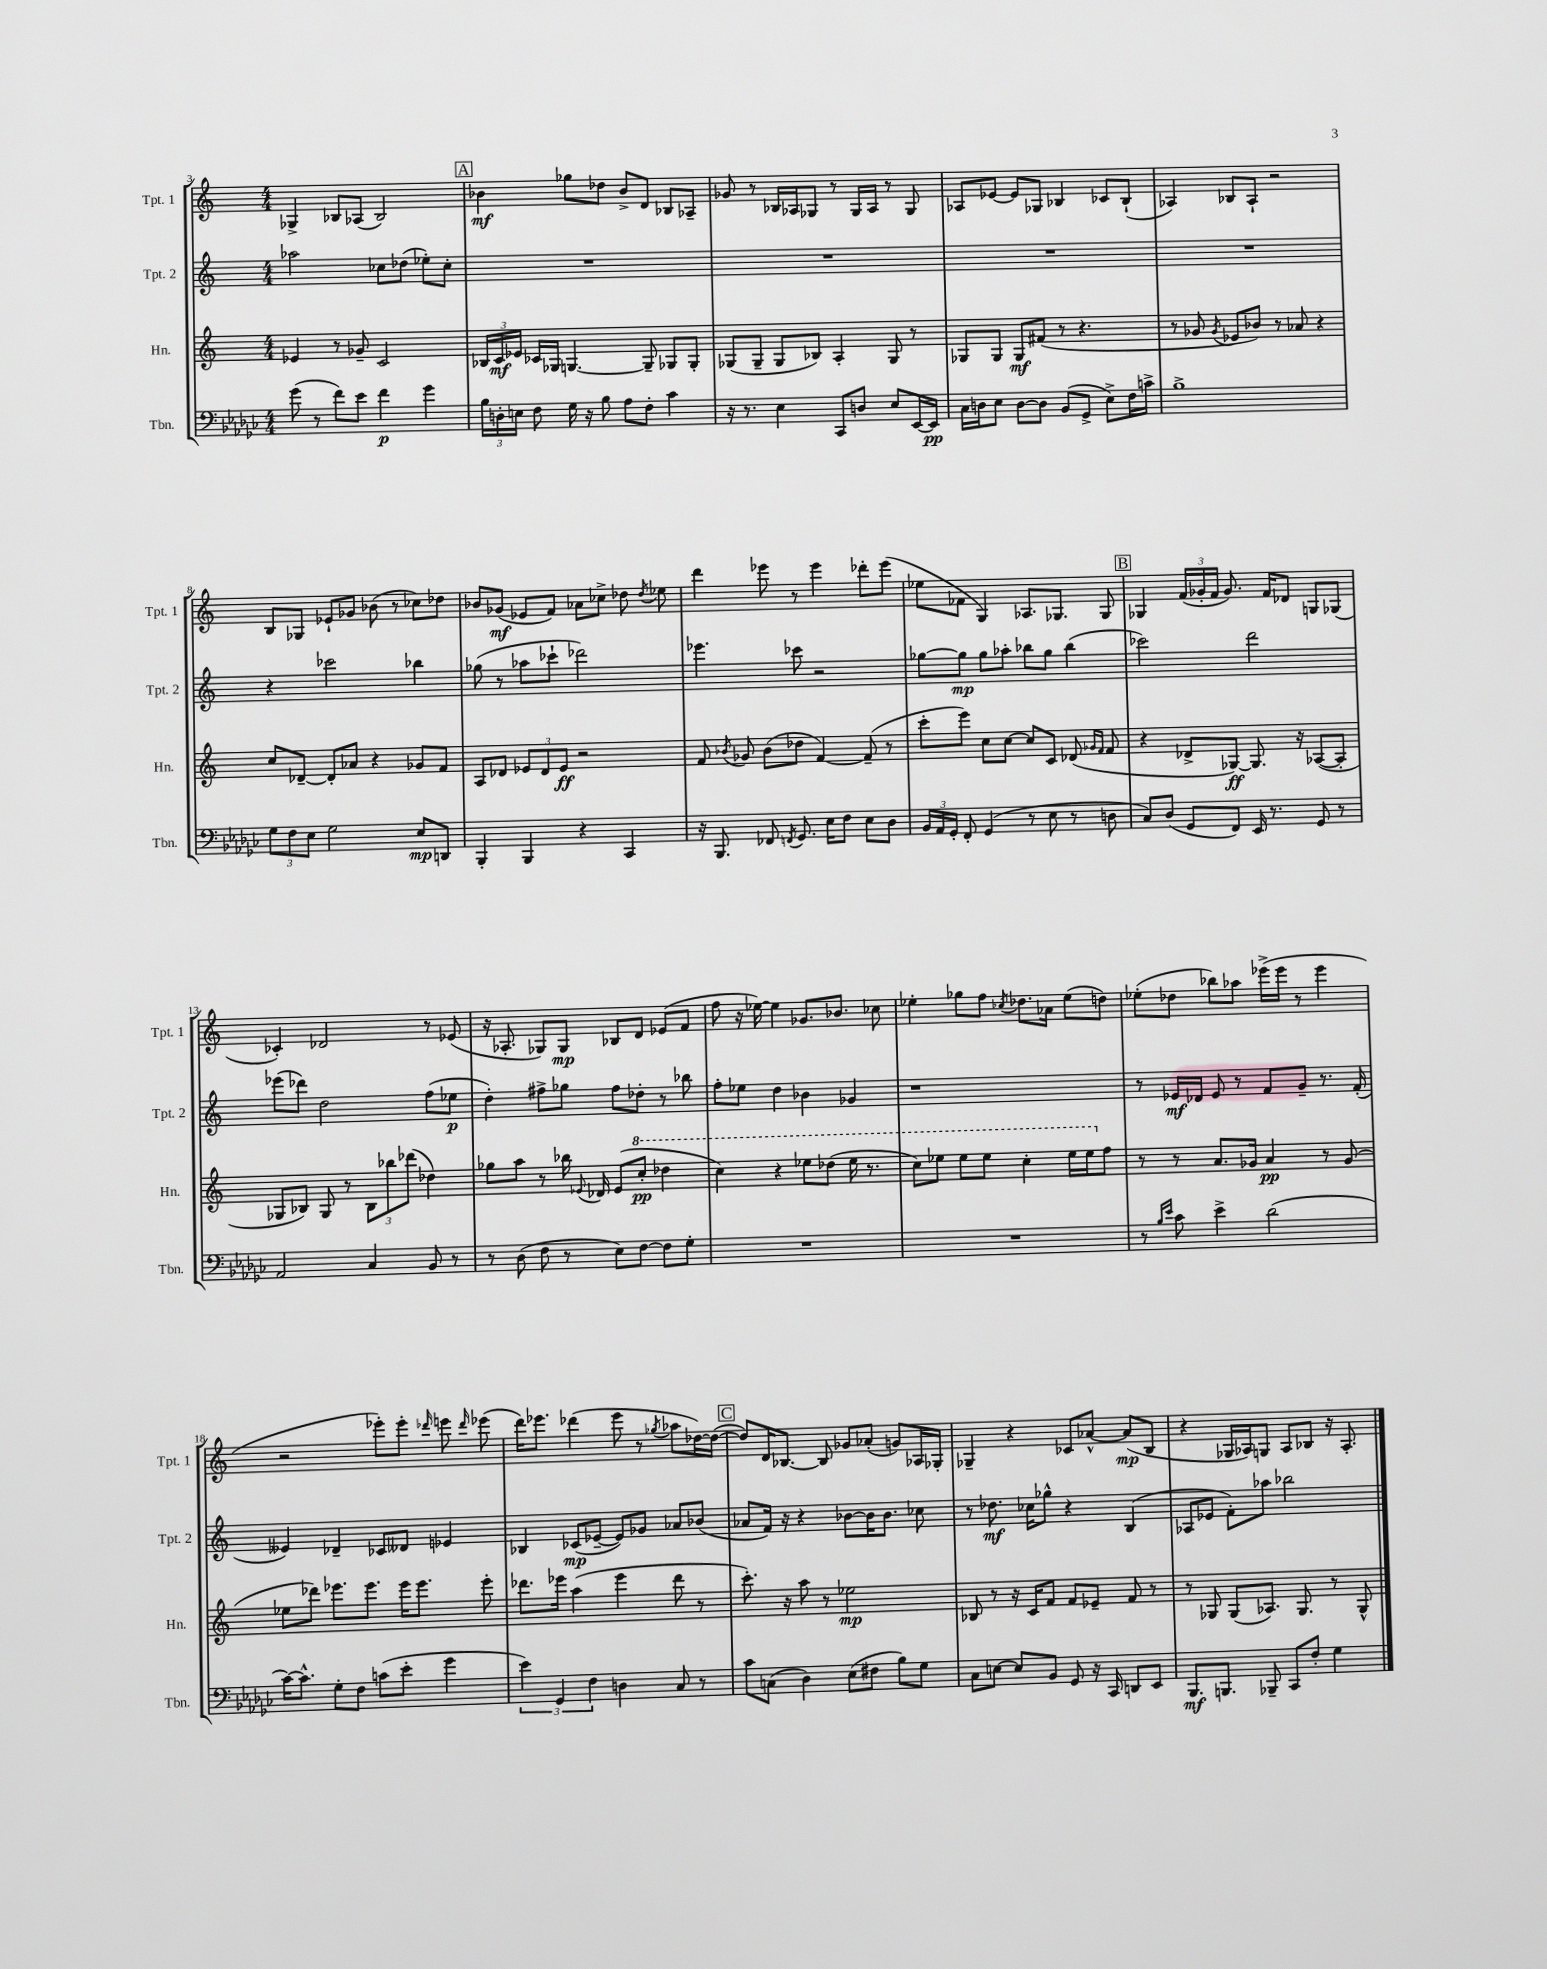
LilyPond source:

<<
\new StaffGroup <<
\new Staff = "s0" \with { instrumentName = "Tpt. 1" shortInstrumentName = "Tpt. 1" } {
    \clef treble \key c \major \numericTimeSignature \time 4/4
    \autoBeamOff ges4-> bes8[ aes8]( bes2) |
    \mark \markup { \box "A" } bes'4\mf ges''8[ des''8] bes'8[-> d'8] bes8[ aes8]-- |
    ges'8 r8 bes16[ aes16 ges8] r8 ges16[ aes16] r8 ges8 |
    aes8[ ees'8]~ ees'8[ ges8] bes4 ces'8[ bes8]-!( |
    aes4) bes8[ aes8]-! r2 |
    b8[ ges8] ees'8[-! ges'8] bes'8( r8 ces''8[) des''8] |
    bes'8[ ges'8]\mf( ees'8[ f'8]) aes'8[ ces''8]-> des''8 \acciaccatura { des''8 } ees''8 |
    d'''4 ees'''8 r8 ees'''4 des'''8[-. ees'''8]( |
    ees''8[ fes'8] g4) aes8.[ ges8.] ges8 |
    \mark \markup { \box "B" } ges4 \tuplet 3/2 { f'16[( ges'16-. f'16] } ges'8.) f'16[ des'8] g8[ ges8]( |
    ces'4-.) des'2 r8 ees'8( |
    r16 aes8.-. ges8[) ges8]\mp bes8[ d'8] ees'8[( f'8] |
    f''8 r16 ees''16~) ees''4 ges'8.[ bes'8.] ces''8 |
    ees''4-. ges''8[ f''8] \acciaccatura { ces''8 } des''8.[ aes'16] ees''8[( d''8]) |
    ees''8[-.( des''8] bes''8[) aes''8] ees'''16[->( ees'''16] r8 ees'''4 |
    r2 ees'''8[-.) ees'''8]-. \grace { des'''16 } e'''8 \grace { des'''16 } ees'''8( |
    d'''16[) ees'''8.] des'''4( ees'''8 r8 \acciaccatura { ges''8 } aes''8[ des''16~) des''16]~( |
    \mark \markup { \box "C" } des''8[) d'16 bes8.]~ bes8 ges'8[ aes'8]-.( g'8[) aes16 ges16]-. |
    ges4-- r4 ces'8[ aes'8]~-^ aes'8[\mp( b8] |
    r4 ges16[ aes16) g8] aes8[ bes8] r16 aes8.-. \bar "|." |
}
\new Staff = "s1" \with { instrumentName = "Tpt. 2" shortInstrumentName = "Tpt. 2" } {
    \clef treble \key c \major \numericTimeSignature \time 4/4
    \autoBeamOff aes''2 ces''8[ des''8]( ees''8[-.) ces''8]-. |
    \mark \markup { \box "A" } R1 |
    R1 |
    R1 |
    R1 |
    r4 ces'''2 bes''4 |
    ges''8( r8 aes''8[ ces'''8]-! des'''2) |
    ees'''4. ces'''8 r2 |
    ges''8[~ ges''8]\mp ges''8[ aes''8]-. bes''8[ ges''8] bes''4( |
    \mark \markup { \box "B" } ces'''2) d'''2 |
    ees'''8[( des'''8]) d''2 f''8[( ees''8]\p |
    d''4-.) fis''8[-> ges''8] fis''8[ des''8]-. r8 bes''8 |
    f''8[-. ees''8] d''4 bes'4 ges'4 |
    r1 |
    r8 ees'16[\mf des'16] ees'8 r8 f'8[ g'8]-- r8. f'16-.( |
    eeses'4) des'4-- ces'8[ deses'8] ees'4 |
    bes4 ces'8[\mp( ees'8]~-- ees'8[) ges'8] aes'8[ bes'8]( |
    \mark \markup { \box "C" } aes'8[ f'16]) r16 r4 bes'8[~ bes'16 bes'8.] ces''8 |
    r8 des''8.\mf ces''16[ ges''8]-^ r4 b4( |
    aes8[ ees'8] f'8[-.) aes''8] bes''2 \bar "|." |
}
\new Staff = "s2" \with { instrumentName = "Hn." shortInstrumentName = "Hn." } {
    \clef treble \key c \major \numericTimeSignature \time 4/4
    \autoBeamOff ees'4 r8 ges'8-- c'2 |
    \mark \markup { \box "A" } \tuplet 3/2 { bes16[ c'16\mf ees'16] } ces'16[ ges16] g4.~ g8-- ges8[ ges8]-. |
    ges8[( ges8]-- ges8[ bes8]) a4-. ges8 r8 |
    ges8[ ges8] ges8[\mf fis'8]( r8 r4. |
    r8 ges'8 \acciaccatura { ges'8 } ees'8[ bes'8]) r8 aes'8 r4 |
    c''8[ des'8]~-- des'8[-. aes'8] r4 ges'8[ f'8] |
    a8[ des'8] \tuplet 3/2 { ees'8[ des'8 ees'8]\ff } r2 |
    f'8 \acciaccatura { bes'8 } ges'8 bes'8[( des''8] f'4~) f'8--( r8 |
    c'''8[-. e'''8]) c''8[ c''8]~ c''8[ c'8] des'8( \grace { ges'16[ f'16] } f'8 |
    \mark \markup { \box "B" } r4 des'8[-> ges8]~\ff) ges8. r16 aes8[~( aes8]-. |
    ges8[ bes8]) ges8 r8 \tuplet 3/2 { bes8[ bes''8 des'''8]( } des''4) |
    ges''8[ a''8] r8 bes''16 \appoggiatura { ees'8 } des'16 ees'8[( \ottava #1 c'''8]-.\pp des'''4 |
    c'''4) r4 ees'''8[ des'''8]( ees'''16 r8. |
    c'''8[) ees'''8] ees'''8[ ees'''8] c'''4-. ees'''16[ ees'''16 \ottava #0 f''8] |
    r8 r8 a'8.[ ges'16] a'4\pp r8 ges'8( |
    ees''8[ des'''8]) ees'''8.[ ees'''8.] ees'''16[ ees'''8.] ees'''8-. |
    des'''8.[ ees'''16] a''4( ees'''4 des'''8 r8 |
    \mark \markup { \box "C" } c'''8.-.) r16 a''8 r8 ees''2\mp |
    bes8 r8 r16 c'16[ f'8] f'8[ ees'8]-- f'8 r8 |
    r8 ges8 ges8[( aes8.]) ges8. r8 ges8-^ \bar "|." |
}
\new Staff = "s3" \with { instrumentName = "Tbn." shortInstrumentName = "Tbn." } {
    \clef bass \key ges \major \numericTimeSignature \time 4/4
    \autoBeamOff ges'8( r8 f'8[) ees'8] f'4\p ges'4 |
    \mark \markup { \box "A" } \tuplet 3/2 { bes16[ d16-. e16] } f8 ges16 r16 bes8 aes8[ f8]-. ces'4 |
    r16 r8. ees4 ces,8[ d8] ees8[ ees,16~ ees,16]\pp |
    ces16[ d16 ees8] d8[~ d8] bes,8[( ges,8]-> ees8[->) f16 c'16]-> |
    bes1-> |
    \tuplet 3/2 { ges8[ f8 ees8] } ges2 ees8[\mp d,8] |
    bes,,4-. bes,,4 r4 ces,4 |
    r16 bes,,8. fes,8 \acciaccatura { f,8 } ges,8. ees16[ f8] ees8[ des8] |
    \tuplet 3/2 { bes,16[ aes,16 ges,16]-. } f,8-. ges,4( r8 ees8 r8 d8 |
    \mark \markup { \box "B" } ces8[) des8]( ges,8[ f,8]) ees,16 r8. ges,8 r8 |
    aes,2 ces4 bes,8 r8 |
    r8 des8( f8 r8 ees8[) f8]~ f8[ ges8]-. |
    R1 |
    R1 |
    r8 \grace { bes16[ ees'16] } ces'8 ees'4-> des'2( |
    ces'16[~) ces'8.]-^ ges8[-. f8] c'8[( ees'8]-. ges'4 |
    \tuplet 3/2 { ees'4) ges,4 f4 } d4 ces8 r8 |
    \mark \markup { \box "C" } ces'8[ c8]( des4) ees8[( fis8] bes8[) ges8] |
    ces8[ e8]~ e8[ bes,8] ges,8 r16 ces,16 d,8[ ees,8] |
    bes,,8.[\mf b,,8.] bes,,8-- ces,8[ f8]-. ges4 \bar "|." |
}
>>
>>
\layout { \context { \Score currentBarNumber = #3 } }
